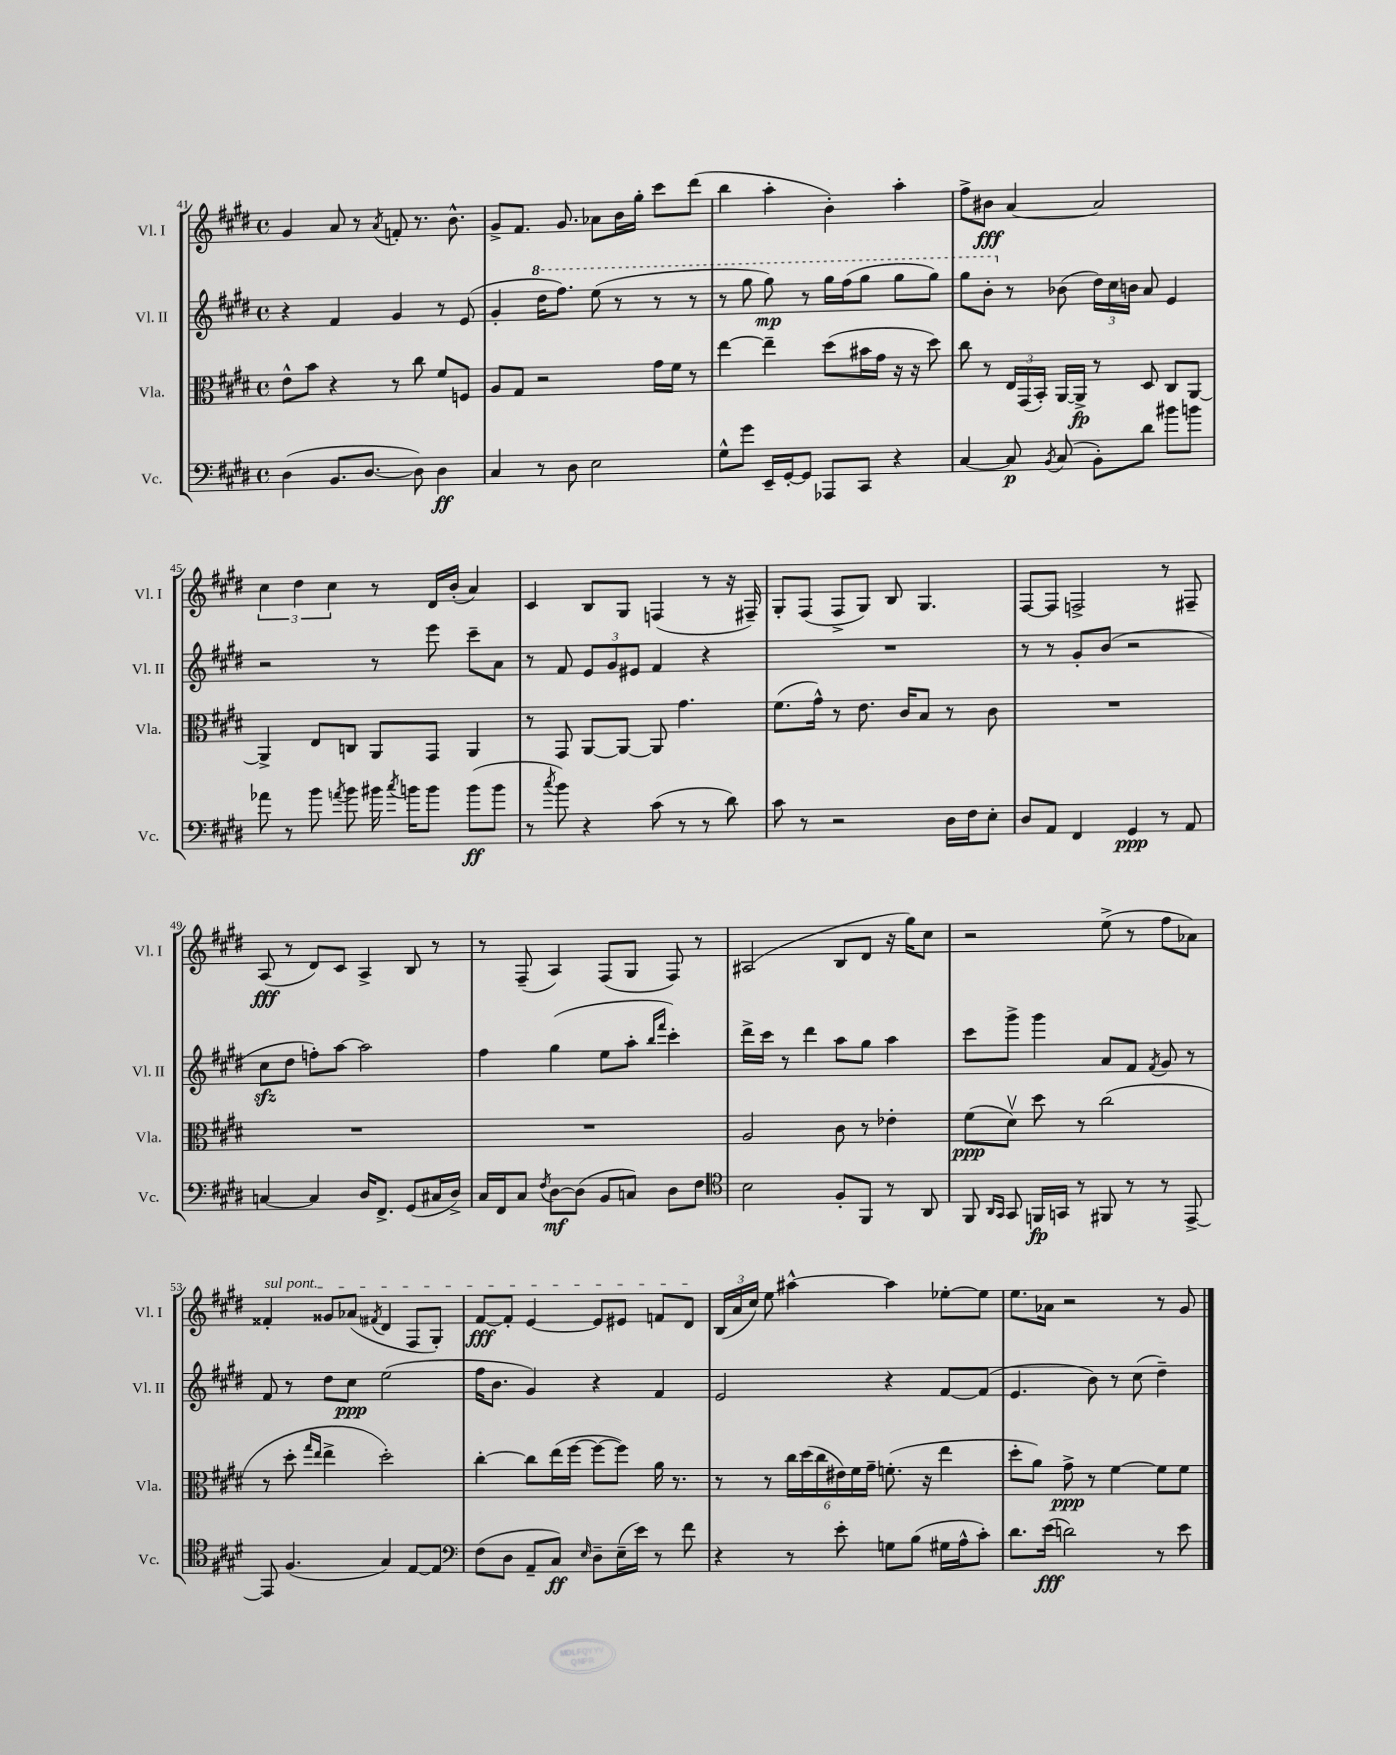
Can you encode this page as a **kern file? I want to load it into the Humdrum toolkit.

**kern	**kern	**kern	**kern
*staff4	*staff3	*staff2	*staff1
*clefF4	*clefC3	*clefG2	*clefG2
*k[f#c#g#d#]	*k[f#c#g#d#]	*k[f#c#g#d#]	*k[f#c#g#d#]
*M4/4	*M4/4	*M4/4	*M4/4
*met(c)	*met(c)	*met(c)	*met(c)
(4D#	8e^^	4r	4g#
.	8b	.	.
8.BB	4r	4f#	8a
.	.	.	8r
[8.D#	.	.	.
.	.	.	8qa
.	8r	4g#	8f'
8D#])	8cc#	.	8.r
4D#	8f#	8r	.
.	.	.	8.b^^
.	8F	(8e	.
=	=	=	=
4C#	8A	4g#'	8g#^
.	8G#	.	8.f#
8r	2r	16ddd#	.
.	.	8.fff#)	8.g#
8D#	.	.	.
2E	.	(8eee	8a-
.	.	8r	16b
.	.	.	16gg#'
.	16g#	8r	8ccc#
.	16f#	.	.
.	8r	8r	(8ddd#
=	=	=	=
8G#^^	[4ee	8r	4bb
8g#	.	8ggg#	.
16EE~	4ee~]	8ggg#)	4aa'
[16GG#'	.	.	.
8GG#]	.	8r	.
8AAA-	(8dd#	16ggg#	4b')
.	.	(16fff#	.
8CC#	16b#	8ggg#	.
.	16g#	.	.
4r	16r	8ggg#	4aa'
.	16r	.	.
.	8dd#)	8ggg#)	.
=	=	=	=
[4C#	8cc#	8ggg#	8ff#^
.	8r	8bb'	8b#
8C#]	24E	8r	[4a
.	(24GG#	.	.
.	24BB')	.	.
8qBB	.	.	.
(8C#	[16AA	(8b-	.
.	16AA^]	.	.
8BB')	8r	24dd#)	2a]
.	.	24cc#	.
.	.	24b	.
8d#	8D#	8a	.
8b#	8C#	4e	.
8b	[8AA	.	.
=	=	=	=
8a-	4AA^]	2r	6cc#
8r	.	.	.
.	.	.	6dd#
8b	8E	.	.
.	.	.	6cc#
8qa	.	.	.
8b	8C	.	.
16b#	8AA	8r	8r
8qcc#	.	.	.
16b	.	.	.
8b	8GG#	8eee	16d#
.	.	.	(16b'
(8b	4AA	8ccc#~	4a)
8b	.	8a	.
=	=	=	=
8r	8r	8r	4c#
8qcc#	.	.	.
8b)	8GG#	8f#	.
4r	[8AA	12e	8B
.	.	12g#	.
.	8AA_	.	8G#
.	.	12e#	.
(8c#	8AA]	4f#	(4F
8r	4.g#	.	.
8r	.	4r	8r
8d#)	.	.	16r
.	.	.	16F#~)
=	=	=	=
8c#	(8.f#	1r	8G#'
8r	.	.	(8F#
.	16g#^^)	.	.
2r	8r	.	8F#^
.	8.e	.	8G#)
.	.	.	8B
.	16c#	.	.
.	8B	.	4.G#
16D#	8r	.	.
16F#	.	.	.
8E'	8c#	.	.
=	=	=	=
8D#	1r	8r	[8F#
8AA	.	8r	8F#]
4FF#	.	8g#'	2F^
.	.	(8b	.
4GG#	.	2r	.
8r	.	.	8r
8AA	.	.	8F#~
=	=	=	=
[4C	1r	8cc#	(8A
.	.	8dd#	8r
4C]	.	8ff')	8d#)
.	.	[8aa	8c#
16D#	.	2aa]	4A^
8.FF#^	.	.	.
(8GG#	.	.	8B
16C#	.	.	8r
16D#^)	.	.	.
=	=	=	=
16C#	1r	4ff#	8r
16FF#	.	.	.
8C#	.	.	(8F#~
8qF#	.	.	.
[8D#	.	(4gg#	4A)
(8D#]	.	.	.
8BB	.	8ee	(8F#
8C)	.	8aa'	8G#
.	.	16qqbb	.
.	.	16qqfff#	.
8D#	.	4ccc#')	8F#)
8F#	.	.	8r
=	=	=	=
*clefC4	*	*	*
2B	2A	16ddd#^	(2A#
.	.	16ccc#	.
.	.	8r	.
.	.	4ddd#	.
8F#'	8c#	8aa	8B
8FF#	8r	8gg#	8d#
8r	4e-'	4aa	16r
.	.	.	16gg#)
8AA	.	.	8cc#
=	=	=	=
8FF#	(8f#	8ccc#	2r
16qqAA	.	.	.
16qqGG#	.	.	.
8GG#	8d#v)	8ggg#^	.
16FF	8dd#	4ggg#	.
16GG	.	.	.
8r	8r	.	.
8FF#	(2cc#	8a	(8ee^
8r	.	8f#	8r
.	.	8qf#	.
8r	.	8g#	8ff#
[8EE^	.	8r	8a-)
=	=	=	=
8EE]	8r	8f#	4f##'
(4.F#	8dd#'	8r	.
.	16qqgg#	.	.
.	16qqee	.	.
.	4ee^	8dd#	8g##
.	.	8cc#	(8a-
.	.	.	8qf#
4G#)	2dd#')	(2ee	4d#
[8E	.	.	8F#
8E]	.	.	8G#')
=	=	=	=
*clefF4	*	*	*
(8F#	[4cc#'	16ff#	[8f#
.	.	8.b	.
8D#	.	.	8f#']
8AA~	8cc#]	4g#)	[4e
8C#)	(16ee	.	.
.	[16ff#	.	.
16qqE	.	.	.
8D#~	8ff#_	4r	8e]
(16E~	8ff#])	.	8e#
16e)	.	.	.
8r	16a	4f#	8f
.	8.r	.	.
8f#	.	.	8d#
=	=	=	=
4r	8r	2e	(24B
.	.	.	24a
.	.	.	24cc#)
.	8r	.	8ee
8r	24cc#	.	[4aa#^^
.	(24dd#	.	.
.	24cc#	.	.
8e'	24e#)	.	.
.	24f#	.	.
.	24g#~	.	.
8G	(8.f'	4r	4aa#]
(8B	.	.	.
.	16r	.	.
16G#	4ee	[8f#	[8ee-'
16A^^	.	.	.
8c#')	.	(8f#]	8ee-]
=	=	=	=
8.d#	8dd#'	4.e	8.ee
.	8a)	.	.
(16e	.	.	16a-
2d)	8g#^	.	2r
.	8r	8b)	.
.	[4f#	8r	.
.	.	(8cc#	.
8r	8f#]	4dd#~)	8r
8e	8f#	.	8g#
==	==	==	==
*-	*-	*-	*-
